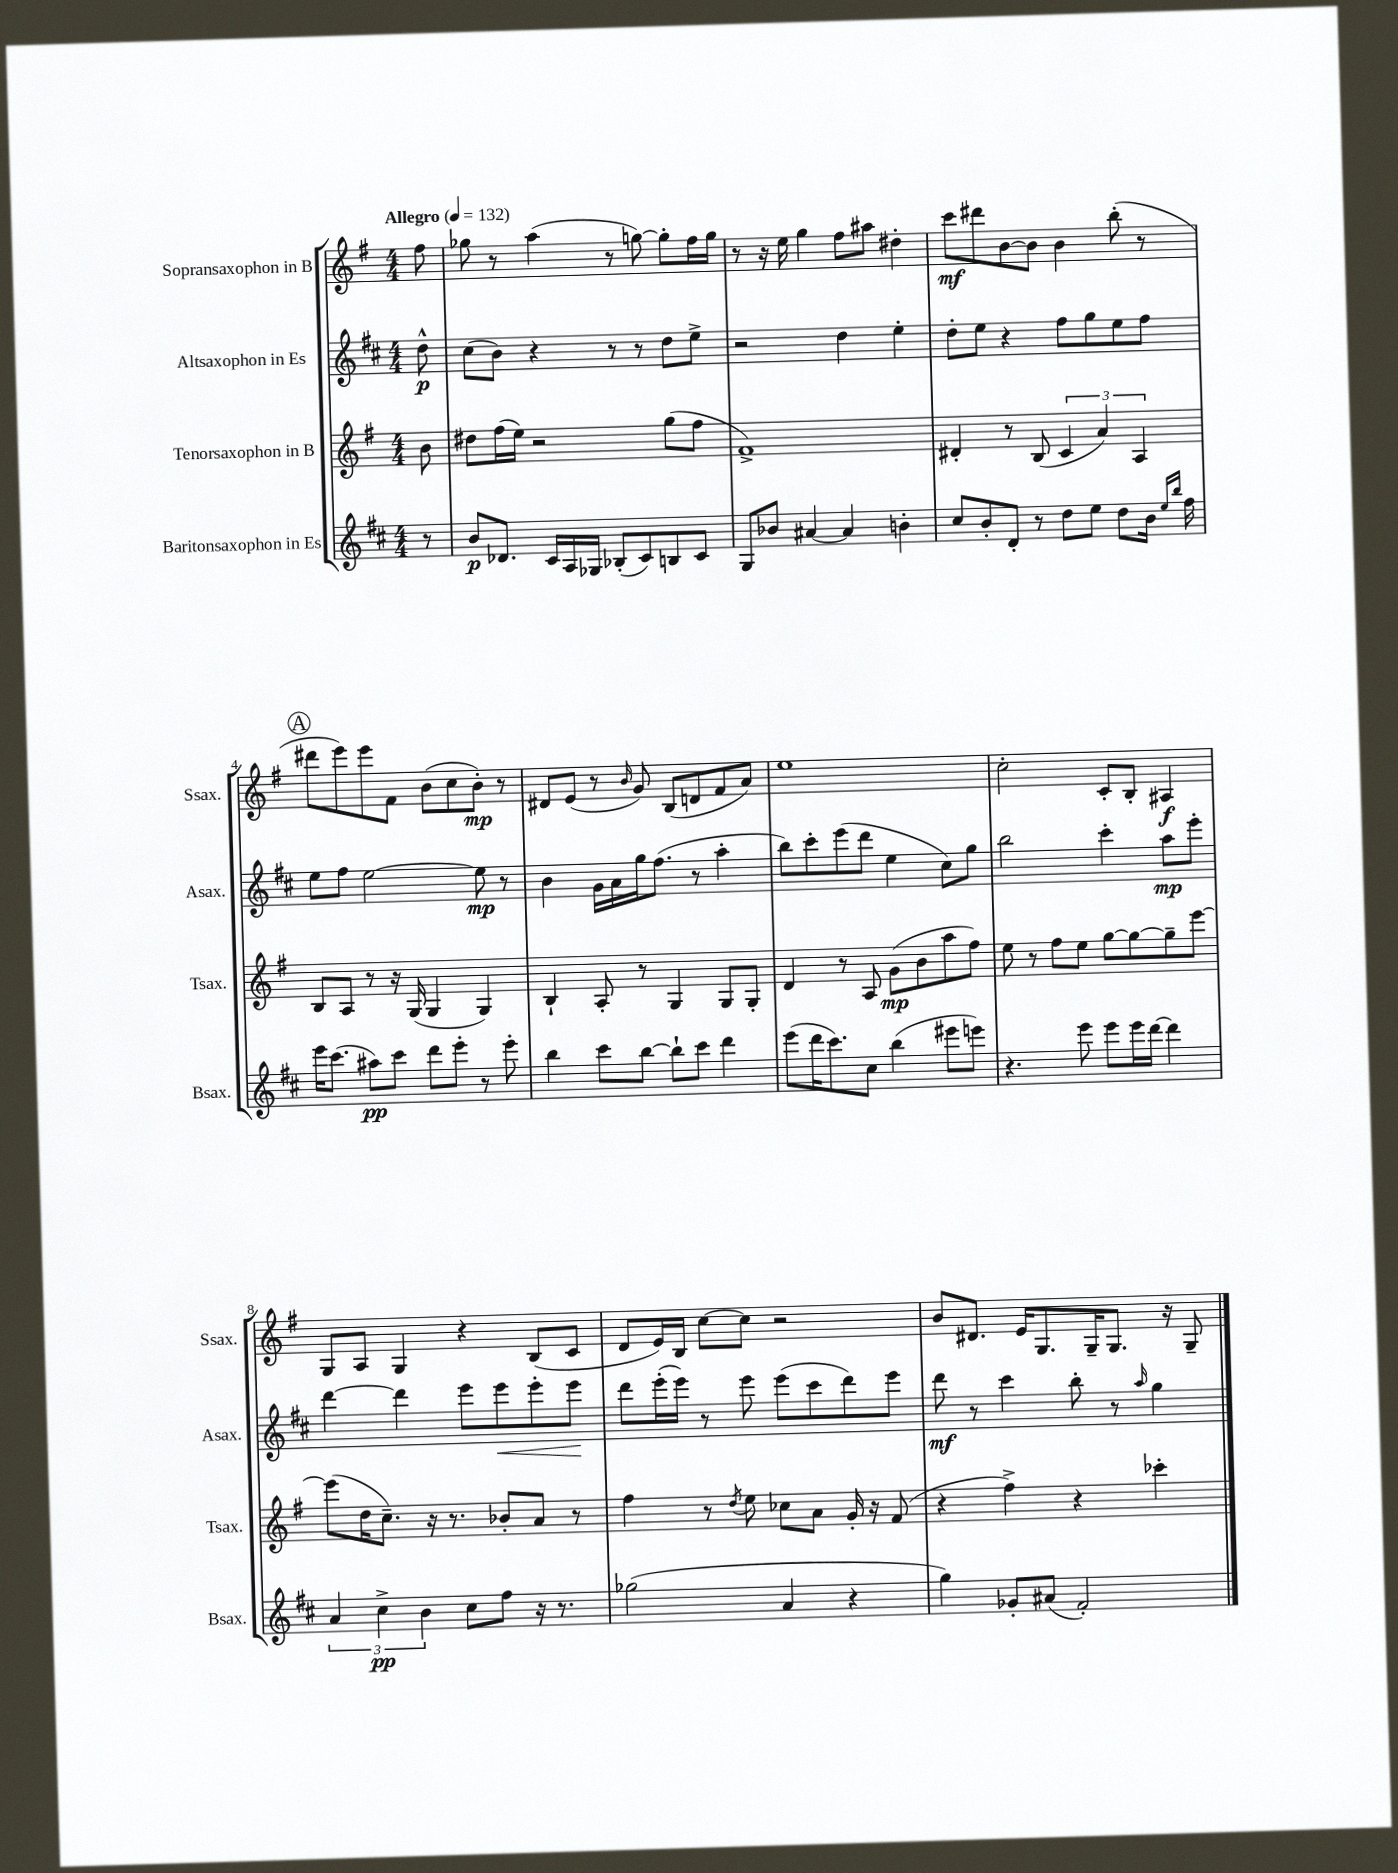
<<
\new StaffGroup <<
\new Staff = "s0" \with { instrumentName = "Sopransaxophon in B" shortInstrumentName = "Ssax." } {
    \clef treble \key g \major \numericTimeSignature \time 4/4 \partial 8 \tempo "Allegro" 4 = 132
    fis''8 |
    ges''8 r8 a''4( r8 g''8~) g''8-. fis''16 g''16 |
    r8 r16 e''16 g''4 fis''8 ais''8 dis''4-. |
    c'''8\mf dis'''8 b'8~ b'8 b'4 b''8-.( r8 |
    \mark \markup { \circle "A" } dis'''8 e'''8) e'''8 fis'8 b'8( c''8 b'8-.\mp) r8 |
    dis'8 e'8( r8 \grace { b'16 } g'8) b8( d'8 fis'8 a'8) |
    e''1 |
    c''2-. c'8-. b8-. ais4\f |
    g8 a8 g4 r4 b8( c'8 |
    d'8 e'16) b16 c''8~ c''8 r2 |
    b'8 dis'8. e'16 g8. g16-- g8. r16 g8-- \bar "|." |
}
\new Staff = "s1" \with { instrumentName = "Altsaxophon in Es" shortInstrumentName = "Asax." } {
    \clef treble \key d \major \numericTimeSignature \time 4/4 \partial 8
    d''8-^\p |
    cis''8( b'8) r4 r8 r8 d''8 e''8-> |
    r2 d''4 e''4-. |
    d''8-. e''8 r4 fis''8 g''8 e''8 fis''8 |
    \mark \markup { \circle "A" } e''8 fis''8 e''2~ e''8\mp r8 |
    b'4 g'16 a'16 g''16 fis''8.( r8 a''4-. |
    b''8) cis'''8-. e'''8( d'''8 e''4 cis''8) g''8 |
    b''2 cis'''4-. a''8\mp e'''8-. |
    d'''4~ d'''4 e'''8 e'''8\< e'''8-. e'''8\! |
    d'''8 e'''16-.( e'''16) r8 e'''8 e'''8( cis'''8 d'''8) e'''8 |
    d'''8\mf r8 cis'''4 b''8-. r8 \grace { a''16 } g''4 \bar "|." |
}
\new Staff = "s2" \with { instrumentName = "Tenorsaxophon in B" shortInstrumentName = "Tsax." } {
    \clef treble \key g \major \numericTimeSignature \time 4/4 \partial 8
    b'8 |
    dis''8 fis''16( e''16) r2 g''8( fis''8 |
    fis'1->) |
    dis'4-. r8 b8( \tuplet 3/2 { c'4 a'4) a4 } |
    \mark \markup { \circle "A" } b8 a8 r8 r16 g16( g4 g4) |
    b4-! a8-. r8 g4 g8 g8-. |
    d'4 r8 a8 g'8\mp( b'8 a''8 fis''8) |
    e''8 r8 fis''8 e''8 g''8~ g''8~ g''8-- e'''8~ |
    e'''8( d''16 c''8.--) r16 r8. bes'8-. a'8 r8 |
    fis''4 r8 \acciaccatura { d''8 } e''8 ces''8 a'8 g'16-. r16 fis'8( |
    r4 fis''4->) r4 ces'''4-. \bar "|." |
}
\new Staff = "s3" \with { instrumentName = "Baritonsaxophon in Es" shortInstrumentName = "Bsax." } {
    \clef treble \key d \major \numericTimeSignature \time 4/4 \partial 8
    r8 |
    b'8\p des'8. cis'16 a16 ges16 bes8-.( cis'8) b8 cis'8 |
    g8 bes'8 ais'4~ ais'4 b'4-. |
    cis''8 b'8-. d'8-. r8 d''8 e''8 d''8 b'16 \grace { e''16 b''16 } fis''16 |
    \mark \markup { \circle "A" } e'''16 cis'''8.( ais''8\pp) cis'''8 d'''8 e'''8-. r8 e'''8-. |
    b''4 cis'''8 b''8~ b''8-! cis'''8 d'''4 |
    e'''8( d'''16 cis'''8.) cis''8 b''4( eis'''8 e'''8) |
    r4. e'''8 e'''8 e'''16 d'''16~ d'''4 |
    \tuplet 3/2 { a'4 cis''4->\pp b'4 } cis''8 fis''8 r16 r8. |
    ges''2( a'4 r4 |
    g''4) ges'8-. ais'8( fis'2-.) \bar "|." |
}
>>
>>
